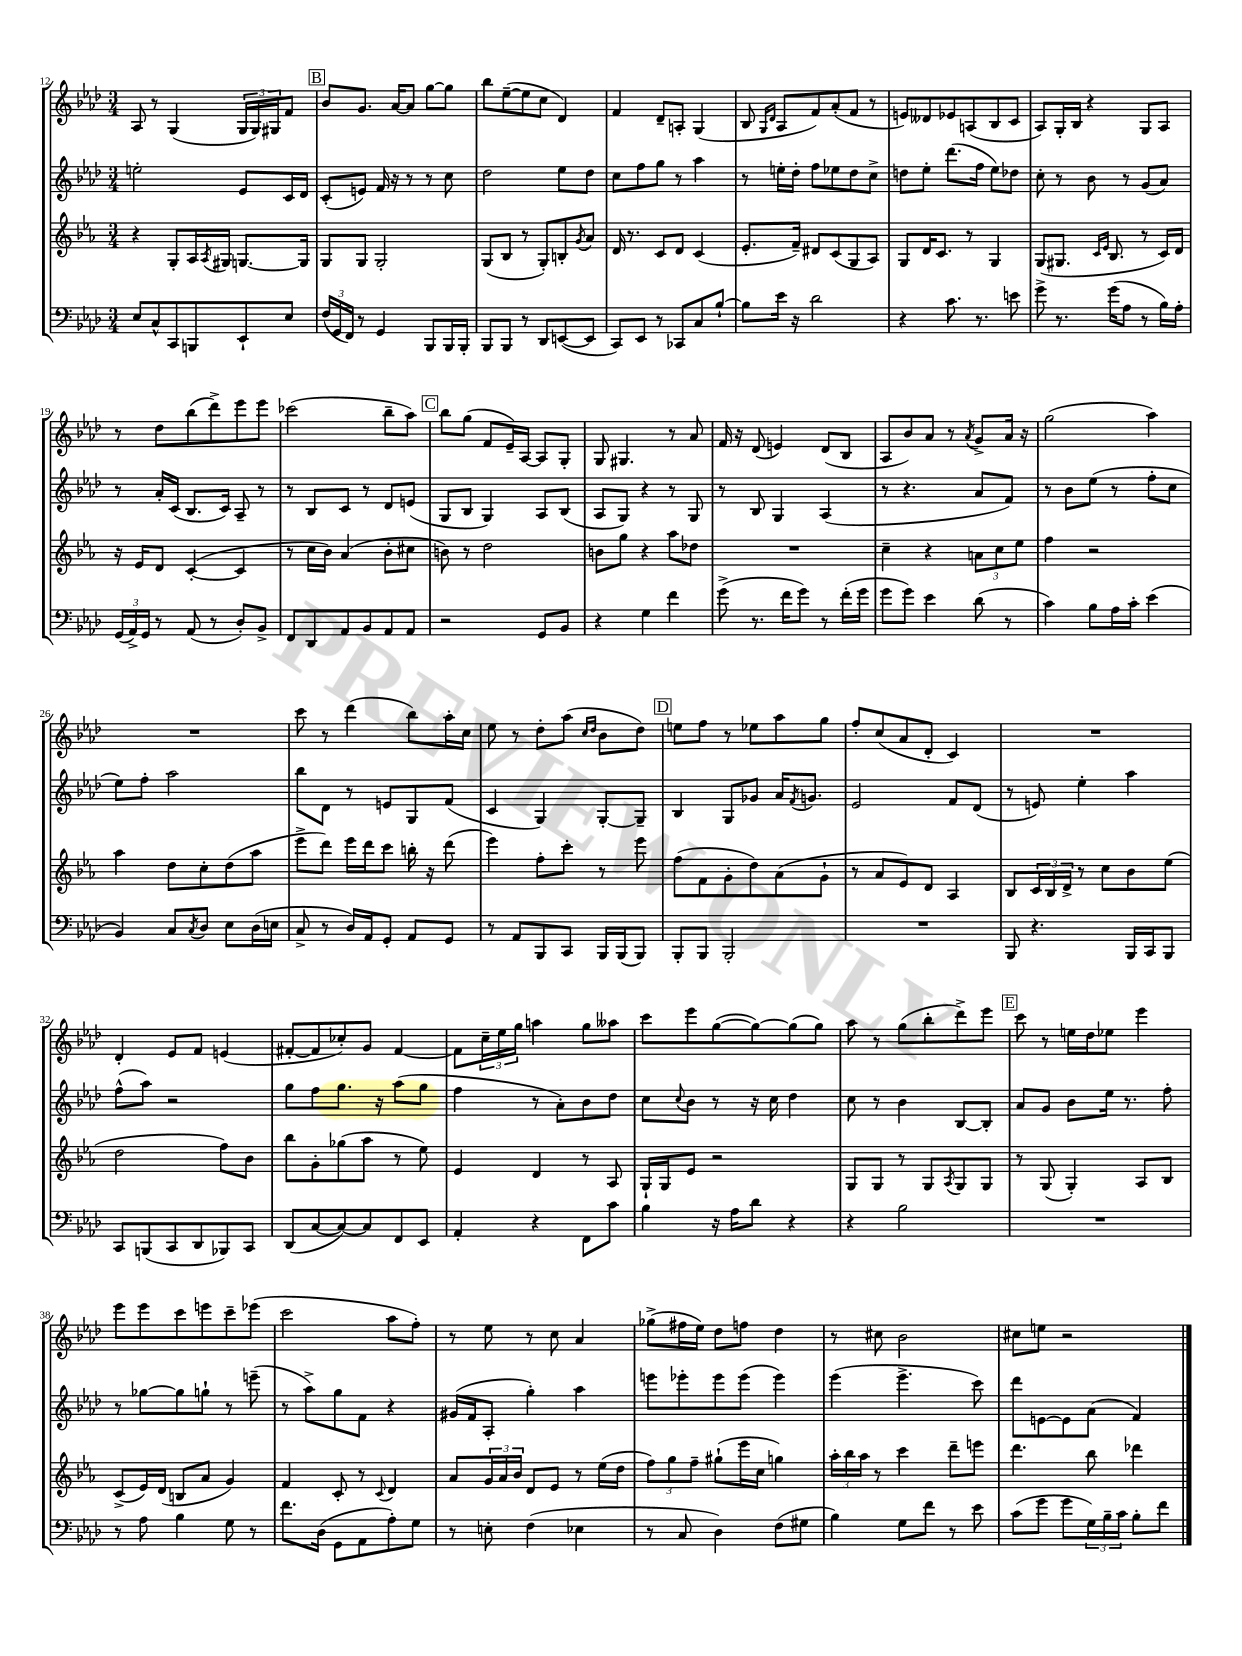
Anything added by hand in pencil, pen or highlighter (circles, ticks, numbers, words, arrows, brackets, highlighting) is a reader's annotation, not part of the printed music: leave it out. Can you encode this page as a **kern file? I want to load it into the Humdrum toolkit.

**kern	**kern	**kern	**kern
*part4	*part3	*part2	*part1
*staff4	*staff3	*staff2	*staff1
*clefF4	*clefG2	*clefG2	*clefG2
*k[b-e-a-d-]	*k[b-e-a-]	*k[b-e-a-d-]	*k[b-e-a-d-]
*M3/4	*M3/4	*M3/4	*M3/4
=12	=12	=12	=12
8E-/L	4r	2een'\	8A-/
8C^^/	.	.	8r
8CC/	8G'/L	.	(4G/
8BBBn/	16A-/L	.	.
.	8qA-/	.	.
.	16G#X/JJ	.	.
8EE-`/	[8.Gn/L	8e-/L	24G/LL
.	.	.	24G/)
.	.	.	24G#X/J
8E-/J	.	16c/L	8f/J
.	16G/Jk]	16d-/JJ	.
!!LO:REH:place=s1:t=B
=13	=13	=13	=13
(24F/LL	8G/L	(8c'/L	8b-/L
24GG/	.	.	.
24FF/JJ)	.	.	.
8r	8G/J	8en/J)	8.g/J
4GG/	2G'/	16f/	.
.	.	16r	[16a-/KL
.	.	8r	8a-/J]
8BBB-/L	.	8r	[8gg\L
16BBB-/L	.	8cc\	8gg\J]
16BBB-'/JJ	.	.	.
=14	=14	=14	=14
8BBB-/L	(8G/L	2dd-\	8bb-\L
8BBB-/J	8B-/J	.	([8ee-~\
8r	8r	.	8ee-\]
8DD-/L	8G'/L)	.	8cc\J
([8EEn/	8Bn'/	8ee-\L	4d-/)
.	8qg/	.	.
8EE/J]	8a-/J	8dd-\J	.
=15	=15	=15	=15
8CC/L)	16d/	8cc\L	4f/
.	8.r	.	.
8EE-/J	.	8ff\	.
8r	8c/L	8gg\J	8d-~/L
8CC-X/L	8d/J	8r	8An'/J
8C/	(4c/	4aa-\	(4G/
[8B-`/J	.	.	.
=16	=16	=16	=16
8B-\L]	8.e-'/L	8r	8B-/
.	.	.	16qqG/LL
.	.	.	16qqd-/JJ
16e-\Jk	.	16een'\LL	8A-/L
16r	16f~/Jk)	16dd-'\JJ	.
2d-\	8d#X/L	8ff\L	8f/)
.	(8c/	8ee-X\	(8a-'/
.	8G/	8dd-\	8f/J
.	8A-/J)	8cc^\J	8r
=17	=17	=17	=17
4r	8G/L	8ddn\L	8en/L)
.	16d/K	8ee-'\J	8d--X/
.	8.c/J	.	.
8.c\	.	(8.ddd-\L	8e-X/
.	8r	.	(8An/
8.r	.	16ff\Jk	.
.	4G/	8ee-\L)	8B-/
8en\	.	8dd-X\J	8c/J
=18	=18	=18	=18
8g^\	(8G/L	8cc'\	8A-/L)
8.r	8.G#X/J	8r	16G'/L
.	.	.	16B-/JJ
.	.	8b-\	4r
.	16qqc/LL	.	.
.	16qqe-/JJ	.	.
(16g\KL	8.B-/	.	.
8A-\J	.	8r	.
8r	8r	(8g/L	8G/L
16B-\LL)	16c/LL)	8a-/J)	8A-/J
16A-'\JJ	16d/JJ	.	.
!!LO:LB:g=z
=19	=19	=19	=19
(24GG/LL	16r	8r	8r
24AA-^/)	.	.	.
.	16e-/KL	.	.
24GG/JJ	.	.	.
8r	8d/J	16a-'/LL	8dd-\L
.	.	(16c/JJ	.
(8AA-/	([4c'/	8.B-/L	(8bb-\
8r	.	.	8ddd-^\)
.	.	16c/Jk)	.
8D-'/L)	4c/]	8A-~/	8eee-\
8BB-^/J	.	8r	8eee-\J
=20	=20	=20	=20
8FF/L	8r	8r	(2ccc-X\
8DD-/	16cc\LL	8B-/L	.
.	16b-\JJ)	.	.
8AA-/	(4a-/	8c/J	.
8BB-/	.	8r	.
8AA-/	8b-'\L	8d-/L	8bb-~\L
8AA-/J	8cc#X\J	(8en/J	8aa-\J)
!!LO:REH:place=s1:t=C
=21	=21	=21	=21
2r	8bn\)	8G/L	8bb-\L
.	8r	8B-/J	(8gg\J
.	2dd\	4G/)	8f/L
.	.	.	16e-~/L)
.	.	.	[16A-/JJ
8GG/L	.	8A-/L	8A-/L]
8BB-/J	.	(8B-/J	8G'/J
=22	=22	=22	=22
4r	8bn\L	8A-/L	8G/
.	8gg\J	8G/J)	4.G#X/
4G\	4r	4r	.
4f\	8aa-\L	8r	8r
.	8dd-X\J	8G/	8a-/
=23	=23	=23	=23
(8g^\	2.r	8r	16f/
.	.	.	16r
8.r	.	8B-/	(8d-/
.	.	4G/	4en/)
16f\KL	.	.	.
8g\J)	.	.	.
8r	.	(4A-/	(8d-/L
(16f'\LL	.	.	8B-/J
16g\JJ	.	.	.
=24	=24	=24	=24
8g\L	4cc~\	8r	8A-/L
8g\J)	.	4.r	8b-/)
4e-\	4r	.	8a-/J
.	.	.	8r
.	.	.	8qa-/
(8d-\	12an\L	8a-/L	8g^/L
.	12cc\	.	.
8r	.	8f/J)	16a-/Jk
.	12ee-\J	.	.
.	.	.	16r
=25	=25	=25	=25
4c\)	4ff\	8r	(2gg\
.	.	8b-\L	.
8B-\L	2r	(8ee-\J	.
16A-\L	.	8r	.
16c'\JJ	.	.	.
(4e-\	.	8ff'\L	4aa-\)
.	.	8cc\J	.
!!LO:LB:g=z
=26	=26	=26	=26
4BB-/)	4aa-\	8ee-\L)	2.r
.	.	8ff'\J	.
8C/L	8dd\L	2aa-\	.
8qC/	.	.	.
8D-/J	8cc'\	.	.
8E-\L	(8dd\	.	.
(16D-\L	8aa-\J	.	.
16En\JJ	.	.	.
=27	=27	=27	=27
8C^/	8eee-^\L	8bb-\L	8ccc\
8r	8ddd\J)	8d-\J	8r
16D-/LL)	16eee-\LL	8r	(4ddd-\
16AA-/J	16ddd\J	.	.
8GG'/J	8ccc\J	8en/L	.
8AA-/L	16bbn'\	8G/	8bb-\L)
.	16r	.	.
8GG/J	(8ddd\	(8f/J	16aa-'\L
.	.	.	16cc\JJ
=28	=28	=28	=28
8r	4eee-\)	4c/	8ee-\
8AA-/L	.	.	8r
8BBB-/	8ff'\L	4G/)	8dd-'\L
8CC/J	8ccc'\J	.	(8aa-\J
.	.	.	16qqcc/LL
.	.	.	16qqdd-/JJ
16BBB-/LL	8r	[8G'/L	8b-\L
(16BBB-/J	.	.	.
8BBB-/J)	8eee-\	8G~/J]	8dd-\J)
!!LO:REH:place=s1:t=D
=29	=29	=29	=29
8BBB-'/L	(8ff\L	4B-/	8een\L
8BBB-/J	8f\	.	8ff\J
2BBB-'/	8g'\	8G/L	8r
.	8dd\)	8g-X/J	8ee-X\L
.	(8a-\	16a-/KL	8aa-\
.	.	8qf/	.
.	.	8.gn/J	.
.	8g`\J	.	8gg\J
=30	=30	=30	=30
2.r	8r	2e-/	8ff'/L
.	8a-/L	.	(8cc/
.	8e-/)	.	8a-/
.	8d/J	.	8d-'/J
.	4A-/	8f/L	4c/)
.	.	(8d-/J	.
=31	=31	=31	=31
8BBB-/	8B-/L	8r	2.r
4.r	24c/L	8en/)	.
.	24B-/	.	.
.	24d^/JJ	.	.
.	8r	4ee-'\	.
.	8cc\L	.	.
16BBB-/LL	8b-\	4aa-\	.
16CC/J	.	.	.
8BBB-/J	(8ee-\J	.	.
!!LO:LB:g=z
=32	=32	=32	=32
8CC/L	2dd\	(8ff^^\L	4d-'/
(8BBBn/	.	8aa-\J)	.
8CC/	.	2r	8e-/L
8DD-/	.	.	8f/J
8BBB-X/)	8ff\L)	.	(4en/
8CC/J	8b-\J	.	.
=33	=33	=33	=33
(8DD-/L	8bb-\L	8gg\L	[8f#X'/L
[8C/	8g'\	8ff\	8f#/]
8C/_)	(8gg-X\	8.gg\J	8cc-X'/)
8C/]	8aa-\J	.	8g/J
.	.	16r	.
8FF/	8r	(8aa-\L	[4f#/
8EE-/J	8ee-\)	8gg\J	.
=34	=34	=34	=34
4AA-'/	4e-/	4ff\	8f#\L]
.	.	.	24cc~\L
.	.	.	24ee-\
.	.	.	24gg\JJ
4r	4d/	8r	4aan\
.	.	8a-'\L)	.
8FF\L	8r	8b-\	8gg\L
8c\J	8A-/	8dd-\J	8aa--X\J
=35	=35	=35	=35
4B-\	16G`/LL	8cc\L	8ccc\L
.	16G/J	.	.
.	.	8qqcc/	.
.	8e-/J	8b-\J	8eee-\
16r	2r	8r	([8gg\
16A-\KL	.	.	.
8d-\J	.	16r	8gg\_)
.	.	16cc\	.
4r	.	4dd-\	(8gg\]
.	.	.	8gg\J)
=36	=36	=36	=36
4r	8G/L	8cc\	8aa-\
.	8G/J	8r	8r
2B-\	8r	4b-\	(8gg\L
.	8G/L	.	8bb-'\
.	8qA-/	.	.
.	8G/	[8B-/L	8ddd-^\)
.	8G/J	8B-'/J]	8eee-\J
!!LO:REH:place=s1:t=E
=37	=37	=37	=37
2.r	8r	8a-/L	8ccc\
.	(8G/	8g/J	8r
.	4G'/)	8b-\L	16een\LL
.	.	.	16dd-\J
.	.	16ee-\Jk	8ee-X\J
.	.	8.r	.
.	8A-/L	.	4eee-\
.	8B-/J	8ff'\	.
!!LO:LB:g=z
=38	=38	=38	=38
8r	(8c^/L	8r	8eee-\L
8A-\	16e-/L)	[8gg-X\L	8eee-\
.	(16d/JJ	.	.
4B-\	8Bn/L	8gg-\]	8ccc\
.	8a-/J	8ggn`\J	8eeen\
8G\	4g/)	8r	8ccc~\
8r	.	(8eeen~\	(8eee-X\J
=39	=39	=39	=39
8.f\L	4f/	8r	2ccc\
.	.	8aa-^\L)	.
(16D-\Jk	.	.	.
8GG\L	8c'/	8gg\	.
8AA-\	8r	8f\J	.
.	8qqc/	.	.
8A-'\)	4d/	4r	8aa-\L
8G\J	.	.	8ff'\J)
=40	=40	=40	=40
8r	8a-/L	(16g#X/LL	8r
.	.	16f/J	.
8En'\	24g/L	8A-'/J	8ee-\
.	24a-/	.	.
.	24b-/JJ	.	.
(4F\	8d/L	4gg'\)	8r
.	8e-/J	.	8cc\
4E-X\	8r	4aa-\	4a-/
.	(16ee-\LL	.	.
.	16dd\JJ	.	.
=41	=41	=41	=41
8r	12ff\L)	8eeen\L	(8gg-X^\L
.	12gg\	.	.
8C/	.	8eee-X'\	16ff#X\L
.	12ff~\J	.	.
.	.	.	16ee-\JJ)
4D-\)	(8gg#X`\L	8eee-\	8dd-\L
.	16eee-\L	(8eee-\J	8ffn\J
.	16cc\JJ	.	.
(8F\L	4ggn\)	4eee-\)	4dd-\
8G#X\J	.	.	.
=42	=42	=42	=42
4B-\)	24aa-'\LL	(4eee-\	8r
.	24bb-\	.	.
.	24aa-\JJ	.	.
.	8r	.	8cc#X\
8G\L	4ccc\	4.eee-^\	2b-\
8f\J	.	.	.
8r	8ddd~\L	.	.
8e-\	8eeen\J	8ccc\)	.
=43	=43	=43	=43
(8c\L	4.ddd\	8ddd-\L	8cc#X\L
8g\J	.	[8en\	8een\J
8g\L	.	8e\]	2r
24G\L)	8bb-\	(8a-\J	.
24B-~\	.	.	.
24c\JJ	.	.	.
8B-'\L	4ddd-X\	4f/)	.
8f\J	.	.	.
==	==	==	==
*-	*-	*-	*-
